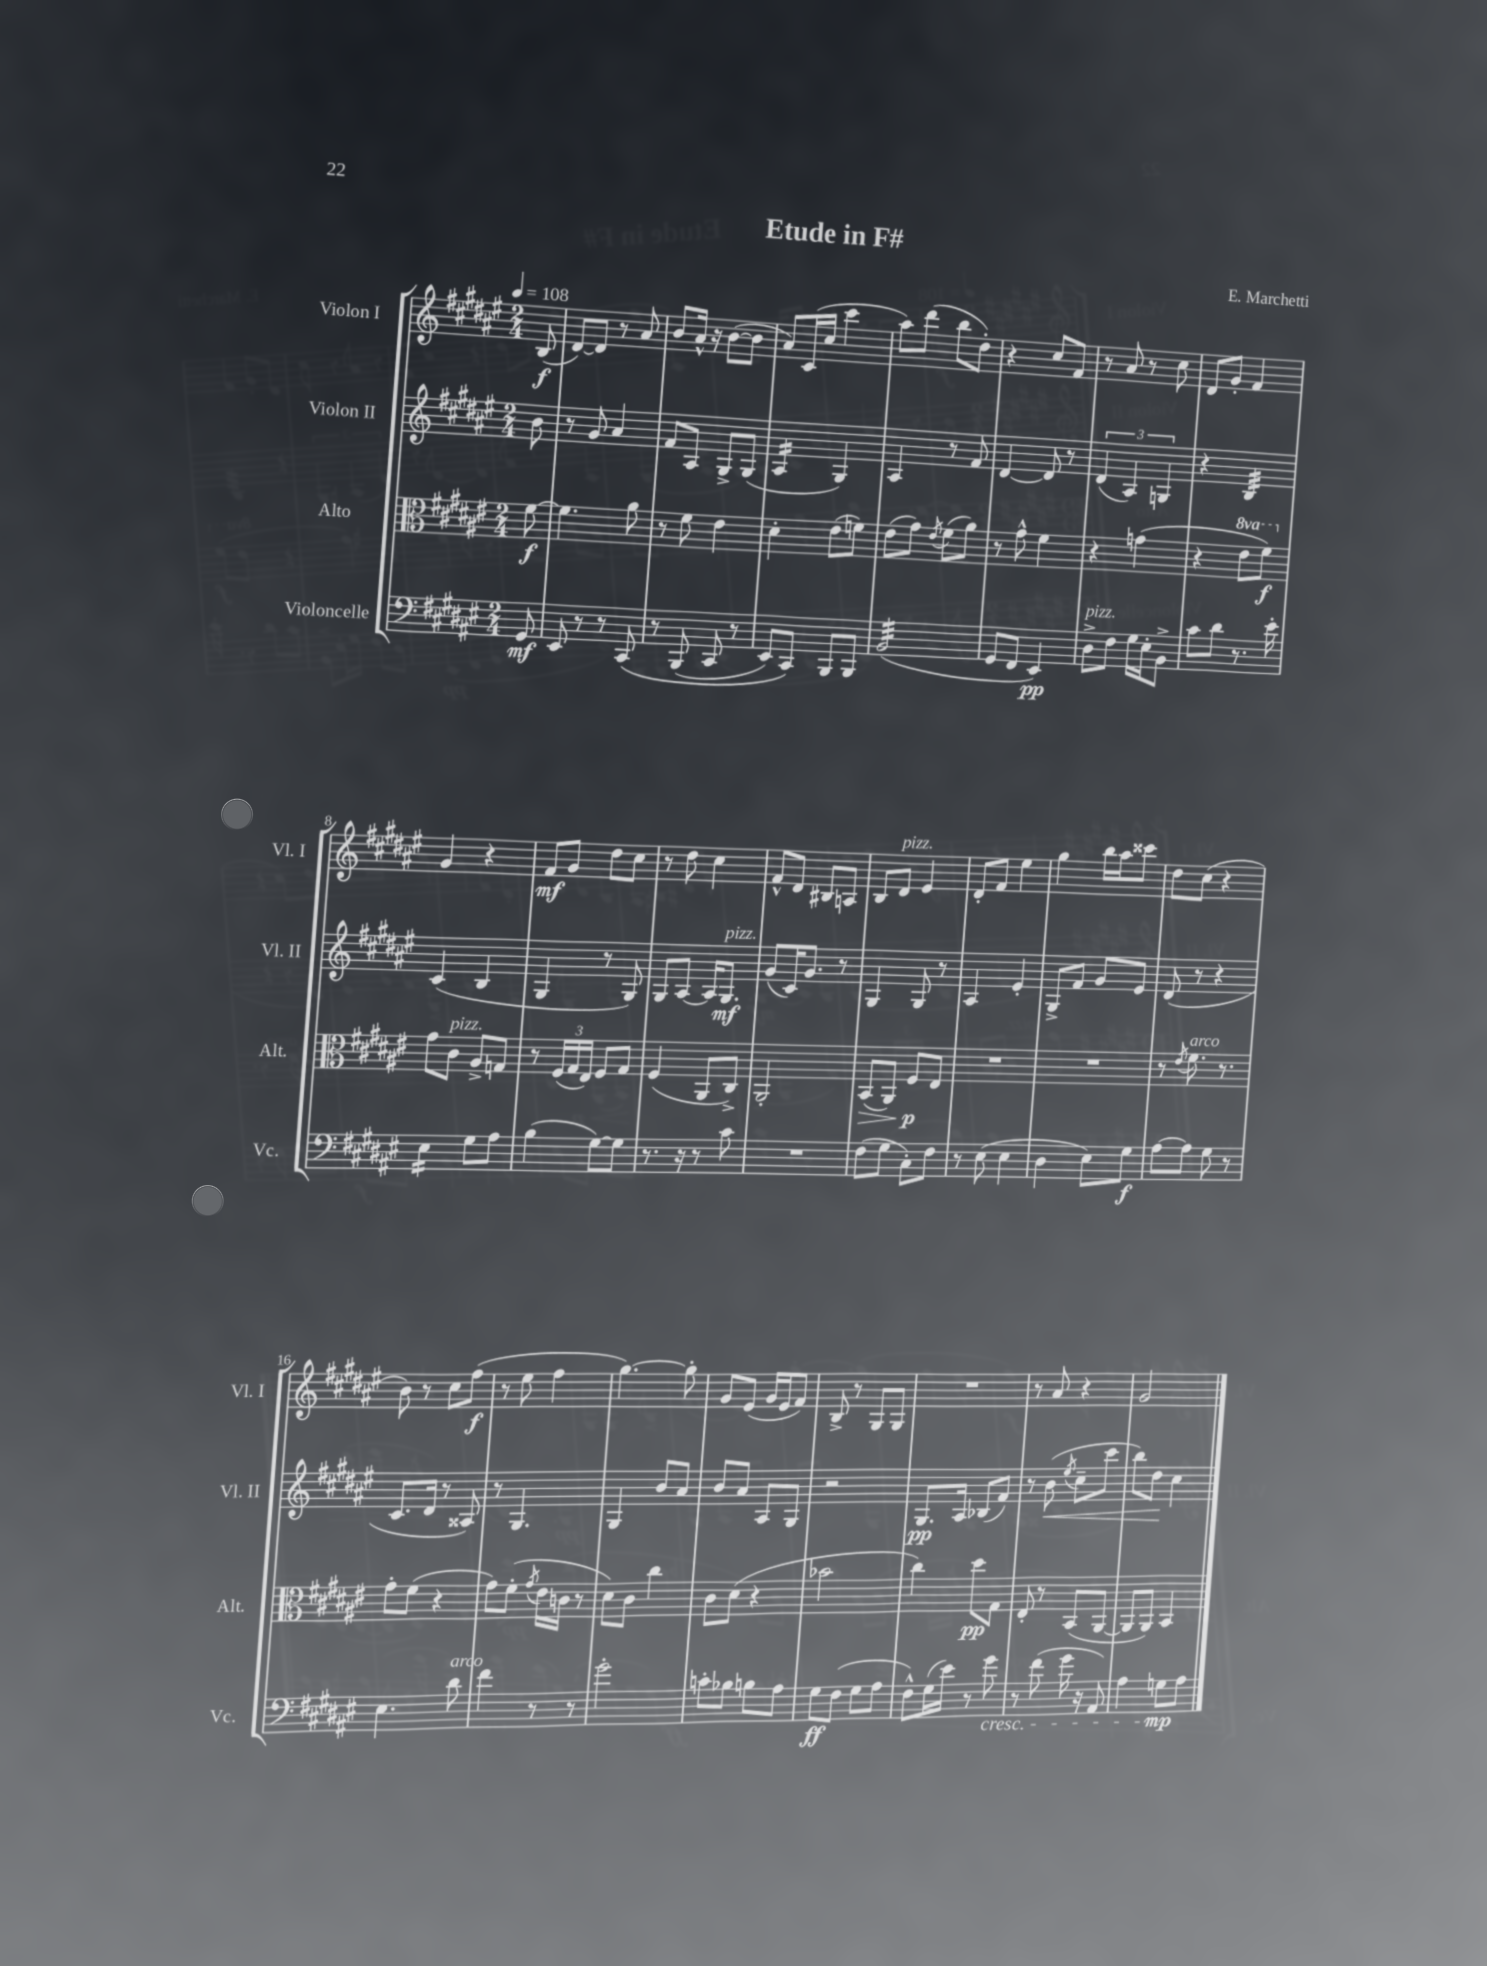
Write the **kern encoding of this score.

**kern	**kern	**kern	**kern
*staff4	*staff3	*staff2	*staff1
*clefF4	*clefC3	*clefG2	*clefG2
*k[f#c#g#d#a#e#]	*k[f#c#g#d#a#e#]	*k[f#c#g#d#a#e#]	*k[f#c#g#d#a#e#]
*M2/4	*M2/4	*M2/4	*M2/4
*MM108	*MM108	*MM108	*MM108
8GG#	[8f#	8b	(8B
=	=	=	=
8EE#	4.f#]	8r	[8d#)
8r	.	8g#	8d#]
8r	.	4a#	8r
&(8CC#	8a#	.	8a#
=	=	=	=
8r	8r	8f#	8b
(8BBB	8f#	8A#	16a#^^
.	.	.	16r
8CC#	4e#	8G#^	([8b
8r	.	(8G#	8b]
=	=	=	=
8EE#)	4d#'	4A#	8a#)
8CC#&)	.	.	(16c#
.	.	.	16cc#
8BBB	(8e#	4G#)	4ccc#
8BBB	8f)	.	.
=	=	=	=
(2BB	(8e#	4A#	8aa#)
.	8g#)	.	(8ddd#
.	8qe#	.	.
.	(8f#	8r	8bb
.	8a#)	8f#	8dd#')
=	=	=	=
8GG#	8r	[4d#	4r
8FF#	8g#^^	.	.
4EE#)	4f#	8d#]	8cc#
.	.	8r	8f#
=	=	=	=
8D#^	4r	(6d#	8r
8F#	.	.	8a#
.	.	6A#)	.
16G#	(4g	.	8r
16E#'	.	.	.
.	.	6G	.
8BB^	.	.	8cc#
=	=	=	=
8c#	4r	4r	8d#
8d#	.	.	8g#'
8.r	8ee#	4B	4f#
.	8ff#)	.	.
16e#'	.	.	.
=	=	=	=
4E#	8g#	(4c#	4g#
.	8c#	.	.
8G#	8A#^	4B	4r
8A#	8G	.	.
=	=	=	=
(4B	8r	4G#	8f#
.	(24F#	.	8g#
.	24G#	.	.
.	24E#)	.	.
[8G#)	8F#	8r	8dd#
8G#]	8G#	8G#)	8cc#
=	=	=	=
8.r	(4F#	8G#	8r
.	.	[8A#	8dd#
16r	.	.	.
8r	8AA#	16A#]	4cc#
.	.	8.G#	.
8c#	8C#^)	.	.
=	=	=	=
2r	2AA#'	(8g#	8f#^^
.	.	16c#)	8d#
.	.	8.g#	.
.	.	.	8B#
.	.	8r	8A
=	=	=	=
(8F#	(8BB	4G#	8B
8G#	8AA#)	.	8d#
8C#')	8F#	8G#	4e#
8F#	8E#	8r	.
=	=	=	=
8r	2r	4A#	8d#'
(8E#	.	.	8f#
4E#	.	4e#'	4ee#
=	=	=	=
4D#	2r	8G#^	4gg#
.	.	8f#	.
8E#)	.	8g#	16bb
.	.	.	16aa#
8G#	.	8e#	8ccc##
=	=	=	=
[8A#	8r	(8d#	8dd#
.	8qe#	.	.
8A#]	8.f#	8r	(8cc#
8G#	.	4r	4r
.	8.r	.	.
8r	.	.	.
=	=	=	=
4.E#	8g#'	8.c#	8b)
.	(8f#	.	8r
.	.	16d#	.
.	4r	8r	8cc#
8d#	.	8A##)	(8ff#
=	=	=	=
4f#	8g#)	8r	8r
.	(8f#'	4.G#	8ee#
.	8qg#	.	.
8r	16e#	.	4ff#
.	16c	.	.
8r	8r	.	.
=	=	=	=
2g#'	8d#)	4G#	[4.gg#)
.	8c#	.	.
.	4cc#	8b	.
.	.	8a#	8gg#']
=	=	=	=
8c'	8c#	8b	8g#
8B-	(8d#	8a#	(8e#
8B	4r	8A#	16g#
.	.	.	16e#
8A#	.	8G#	8f#)
=	=	=	=
8G#	2b-	2r	8B^
(8F#	.	.	8r
8G#	.	.	8G#
8A#	.	.	8G#
=	=	=	=
8F#^^)	4cc#)	8.G#	2r
(16G#	.	.	.
16e#)	.	16A#	.
8r	8dd#	(8B-	.
8g#	8G#	8f#)	.
=	=	=	=
8r	8E#'	8r	8r
(8f#	8r	(8b	8a#
.	.	8qee#	.
16g#	(8BB	8cc#~	4r
16r	.	.	.
8AA#)	[8AA#	8ccc#	.
=	=	=	=
4A#	8AA#]	8bb)	2g#
.	8AA#)	8dd#	.
8G	4BB	4cc#	.
8A#	.	.	.
==	==	==	==
*-	*-	*-	*-
